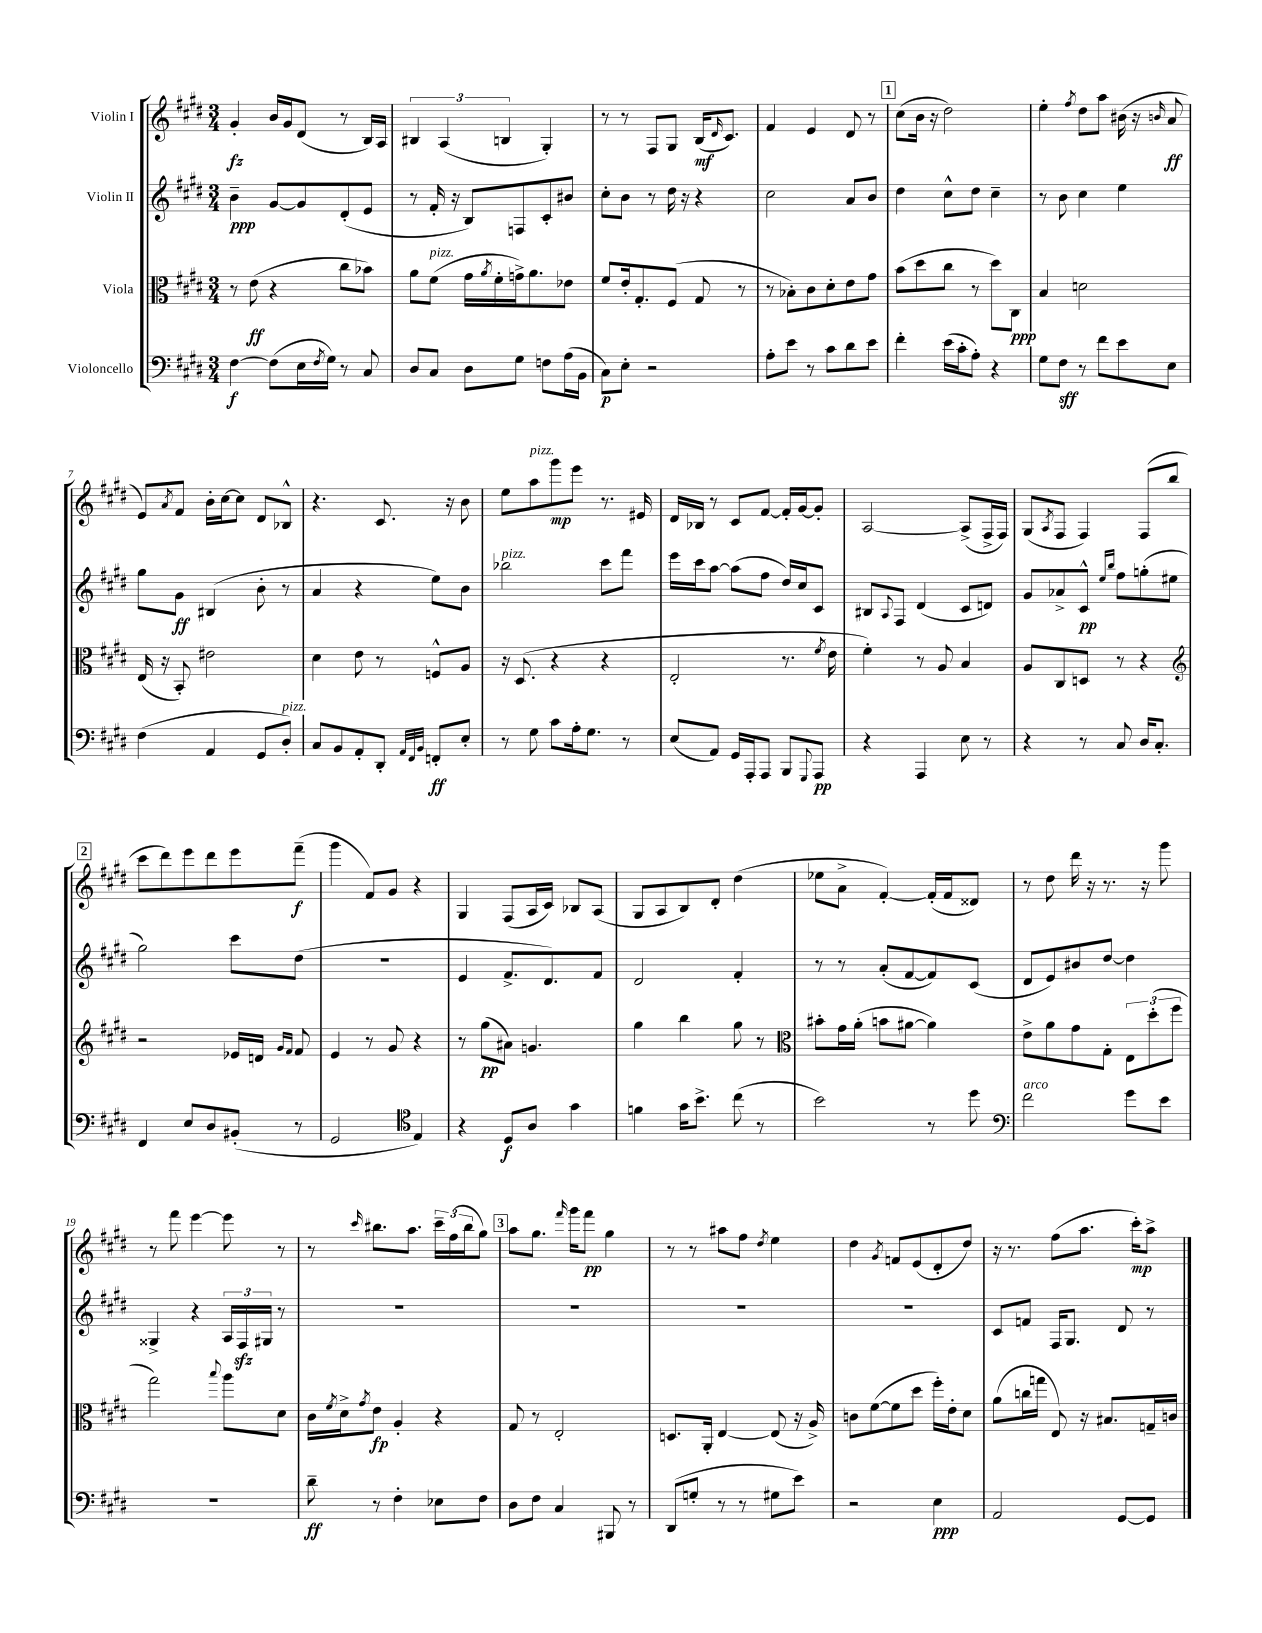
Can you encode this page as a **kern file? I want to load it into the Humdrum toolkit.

**kern	**kern	**kern	**kern
*staff4	*staff3	*staff2	*staff1
*clefF4	*clefC3	*clefG2	*clefG2
*k[f#c#g#d#]	*k[f#c#g#d#]	*k[f#c#g#d#]	*k[f#c#g#d#]
*M3/4	*M3/4	*M3/4	*M3/4
[4F#\	8r	4b~\	4g#'/
.	(8e\	.	.
(8F#\]L	4r	[8g#/L	16b/LL
.	.	.	16g#/J
16E\L	.	8g#/]	(8d#/J
8qF#/	.	.	.
16G#\JJ)	.	.	.
8r	8cc#\L	(8d#'/	8r
8C#/	8b-\J)	8e/J	16B/LL)
.	.	.	16A/JJ
=	=	=	=
8D#/L	8a\L	8r	6B#/
8C#/J	(8f#\J	16f#'/	.
.	.	.	(6A/
.	.	16r	.
8D#\L	16g#\LL	8B/L)	.
.	8qa/	.	.
.	16f#'\	.	.
.	.	.	6B/
8G#\J	16g^\J)	8F/	.
.	8.a\	.	.
8F\L	.	8c#'/	4G#'/)
(16A\L	8e-\J	8b#/J	.
16BB\JJ	.	.	.
=	=	=	=
8C#\L)	8f#/L	8cc#'\L	8r
8E'\J	16e'/k	8b\J	8r
.	8.G#'/	.	.
2r	.	8r	8F#/L
.	(8F#/J	16dd#\	8G#/J
.	.	16r	.
.	8G#/	4r	(16B/LK
.	.	.	16qqd#/
.	.	.	8.c#/J)
.	8r	.	.
=	=	=	=
8A'\L	8r	2cc#\	4f#/
8e\J	8B-'\L)	.	.
8r	8c#\	.	4e/
8c#\L	8d#'\	.	.
8d#\	8e\	8a/L	8d#/
8e\J	8g#\J	8b/J	8r
=	=	=	=
4f#'\	(8b\L	4dd#\	(8cc#\L
.	8dd#\	.	16b\Jk
.	.	.	16r
(16e\LL	8cc#\J	8cc#^^\L	2dd#\)
16c#'\J	.	.	.
8A'\J)	8r	8dd#\J	.
4r	8dd#\L)	4cc#~\	.
.	8C#\J	.	.
=	=	=	=
8G#\L	4B/	8r	4ee'\
8F#\J	.	8b\	.
.	.	.	8qff#/
8r	2d\	4cc#\	8dd#\L
8f#\L	.	.	8aa\J
8e\	.	4ee\	(16b#\
.	.	.	16r
.	.	.	16qqb/
8E\J	.	.	8a/
=	=	=	=
(4F#\	(16E/	8gg#\L	8e/L)
.	16r	.	.
.	.	.	8qa/
.	8BB'/)	8g#\J	8f#/J
4AA/	2e#\	(4B#/	16b'\LL
.	.	.	[16cc#\J
.	.	.	8cc#\]J
8GG#/L	.	8b'\	8d#/L
8D#'/J)	.	8r	8B-^^/J
=	=	=	=
8C#/L	4d#\	4a/	4.r
8BB/	.	.	.
8AA'/	8e\	4r	.
8DD#'/J	8r	.	8.c#/
32qqAA/LLL	.	.	.
32qqFF#/	.	.	.
32qqBB/JJJ	.	.	.
8FF'/L	8F^^/L	8ee\L)	.
.	.	.	16r
8E'/J	8A/J	8b\J	8b\
=	=	=	=
8r	16r	2bb-\	8ee\L
.	(8.D#/	.	.
8G#\	.	.	8aa\
8c#\L	4r	.	8ggg#\
16A'\k	.	.	8eee\J
8.G#\J	.	.	.
.	4r	8ccc#\L	8.r
8r	.	8fff#\J	.
.	.	.	16e#/
=	=	=	=
(8E/L	2E'/	16eee\LL	16d#/LL
.	.	16ccc#\J	16B-/JJ
8AA/J)	.	[8aa\J	8r
16GG#/LL	.	(8aa\]L	8c#/L
16AAA'/J	.	.	.
8AAA/J	.	8ff#\J	[8f#/J
8BBB/L	8.r	16dd#/LL)	16f#'/]LL
.	.	16cc#/J	[16g#/J
8qqGGG#/	.	.	.
8AAA/J	.	8c#/J	8g#'/]J
.	8qf#/	.	.
.	16e\	.	.
=	=	=	=
4r	4f#'\)	8B#/L	[2A/
.	.	8qqA/	.
.	.	8F#/J	.
4AAA/	8r	(4d#/	.
.	8A/	.	.
8E\	4B/	8c#/L	(8A^/]L
8r	.	8d/J)	16F#^/L
.	.	.	16F#/JJ)
=	=	=	=
4r	8A/L	8g#/L	(8G#/L
.	.	.	8qA/
.	8C#/	8a-^/	8F#/J
8r	8D/J	8c#^^/J	4F#/)
.	.	16qqee/LL	.
.	.	16qqbb/JJ	.
8C#/	8r	8ff#\L	.
16D#/LK	4r	(8gg'\	(8F#/L
8.C#'/J	.	.	.
.	.	8ee#\J	8bb/J
=	=	=	=
*	*clefG2	*	*
4FF#/	2r	2gg#\)	8ccc#\L
.	.	.	8ddd#\)
8E/L	.	.	8eee\
8D#/	.	.	8ddd#\
(8BB#'/J	16e-/LL	8ccc#\L	8eee\
.	16d/JJ	.	.
.	16qqg#/LL	.	.
.	16qqf#/JJ	.	.
8r	8f#/	(8dd#\J	(8fff#~\J
=	=	=	=
2GG#/	4e/	2.r	4ggg#\
.	8r	.	8f#/L)
.	8g#/	.	8g#/J
*clefC4	*	*	*
4E/)	4r	.	4r
=	=	=	=
4r	8r	4e/	4G#/
.	(8gg#\L	.	.
8D#/L	8a#\J)	8.f#^/L	(8F#/L
8A/J	4.g/	.	16A/L
.	.	8.d#/)	16c#/JJ)
4g#\	.	.	8B-/L
.	.	8f#/J	(8A/J
=	=	=	=
4f\	4gg#\	2d#/	8G#/L
.	.	.	8A/
16g#\LK	4bb\	.	8B/)
8.b^\J	.	.	.
.	.	.	8d#'/J
(8cc#\	8gg#\	4f#'/	(4dd#\
8r	8r	.	.
=	=	=	=
*	*clefC3	*	*
2b\)	8b#'\L	8r	8ee-\L
.	16g#\L	8r	8a^\J
.	(16a'\JJ	.	.
.	8b\L	(8a'/L	[4f#'/)
.	[8a#\J	[8f#/	.
8r	4a#\])	8f#/])	(16f#'/]LL
.	.	.	16f#/J
8dd#\	.	(8c#/J	8d##/J)
=	=	=	=
*clefF4	*	*	*
2f#\	8e^\L	8d#/L	8r
.	8a\	8e/)	8dd#\
.	8g#\	8b#/	16ddd#\
.	.	.	16r
.	8G#'\J	[8dd#/J	8.r
8g#\L	12E\L	4dd#\]	.
.	.	.	16r
.	(12dd#'\	.	.
8e\J	.	.	8ggg#\
.	12ff#\J	.	.
=	=	=	=
2.r	2gg#\)	4G##^/	8r
.	.	.	8fff#\
.	.	4r	[4eee\
.	8qqbb/	.	.
.	8aa\L	24A/LL	8eee\]
.	.	24F#/	.
.	.	24G#/JJ	.
.	8d#\J	8r	8r
=	=	=	=
8d#~\	16c#\LL	2.r	8r
.	8qf#/	.	.
.	16d#^\J	.	.
.	8qg#/	.	16qqccc#/
8r	8e\J	.	8.bb#\L
4F#'\	4A'/	.	.
.	.	.	8.aa\J
8E-\L	4r	.	24ccc#~\LL
.	.	.	(24ff#\
.	.	.	24bb#\J
8F#\J	.	.	8gg#\J)
=	=	=	=
8D#\L	8G#/	2.r	8aa\L
8F#\J	8r	.	8.gg#\J
4C#/	2E'/	.	.
.	.	.	16qqfff#/
.	.	.	16ggg#\LK
.	.	.	8fff#\J
8BBB#/	.	.	4gg#\
8r	.	.	.
=	=	=	=
(8DD#/L	8.D/L	2.r	8r
8G'/J	.	.	8r
.	16AA'/Jk	.	.
8r	[4E/	.	8aa#\L
8r	.	.	8ff#\J
.	.	.	8qdd#/
8G#\L	(8E/]	.	4ee\
8e\J)	16r	.	.
.	16A^/)	.	.
=	=	=	=
2r	8c\L	2.r	4dd#\
.	([8f#\	.	.
.	.	.	8qg#/
.	8f#\]	.	8f/L
.	8dd#\J	.	(8e/
4E\	16ff#'\LL)	.	8d#'/
.	16e'\J	.	.
.	8d#\J	.	8dd#/J)
=	=	=	=
2AA/	(8a\L	8c#/L	16r
.	.	.	8.r
.	16cc\L	8f/J	.
.	16gg\JJ	.	.
.	8E/)	16F#/LK	(8ff#\L
.	.	8.G#/J	.
.	16r	.	8.aa\J
.	8.B#/L	.	.
[8GG#/L	.	8d#/	.
.	.	.	16ccc#'\LK)
8GG#/]J	16G~/L	8r	8aa^\J
.	16c/JJ	.	.
==	==	==	==
*-	*-	*-	*-
